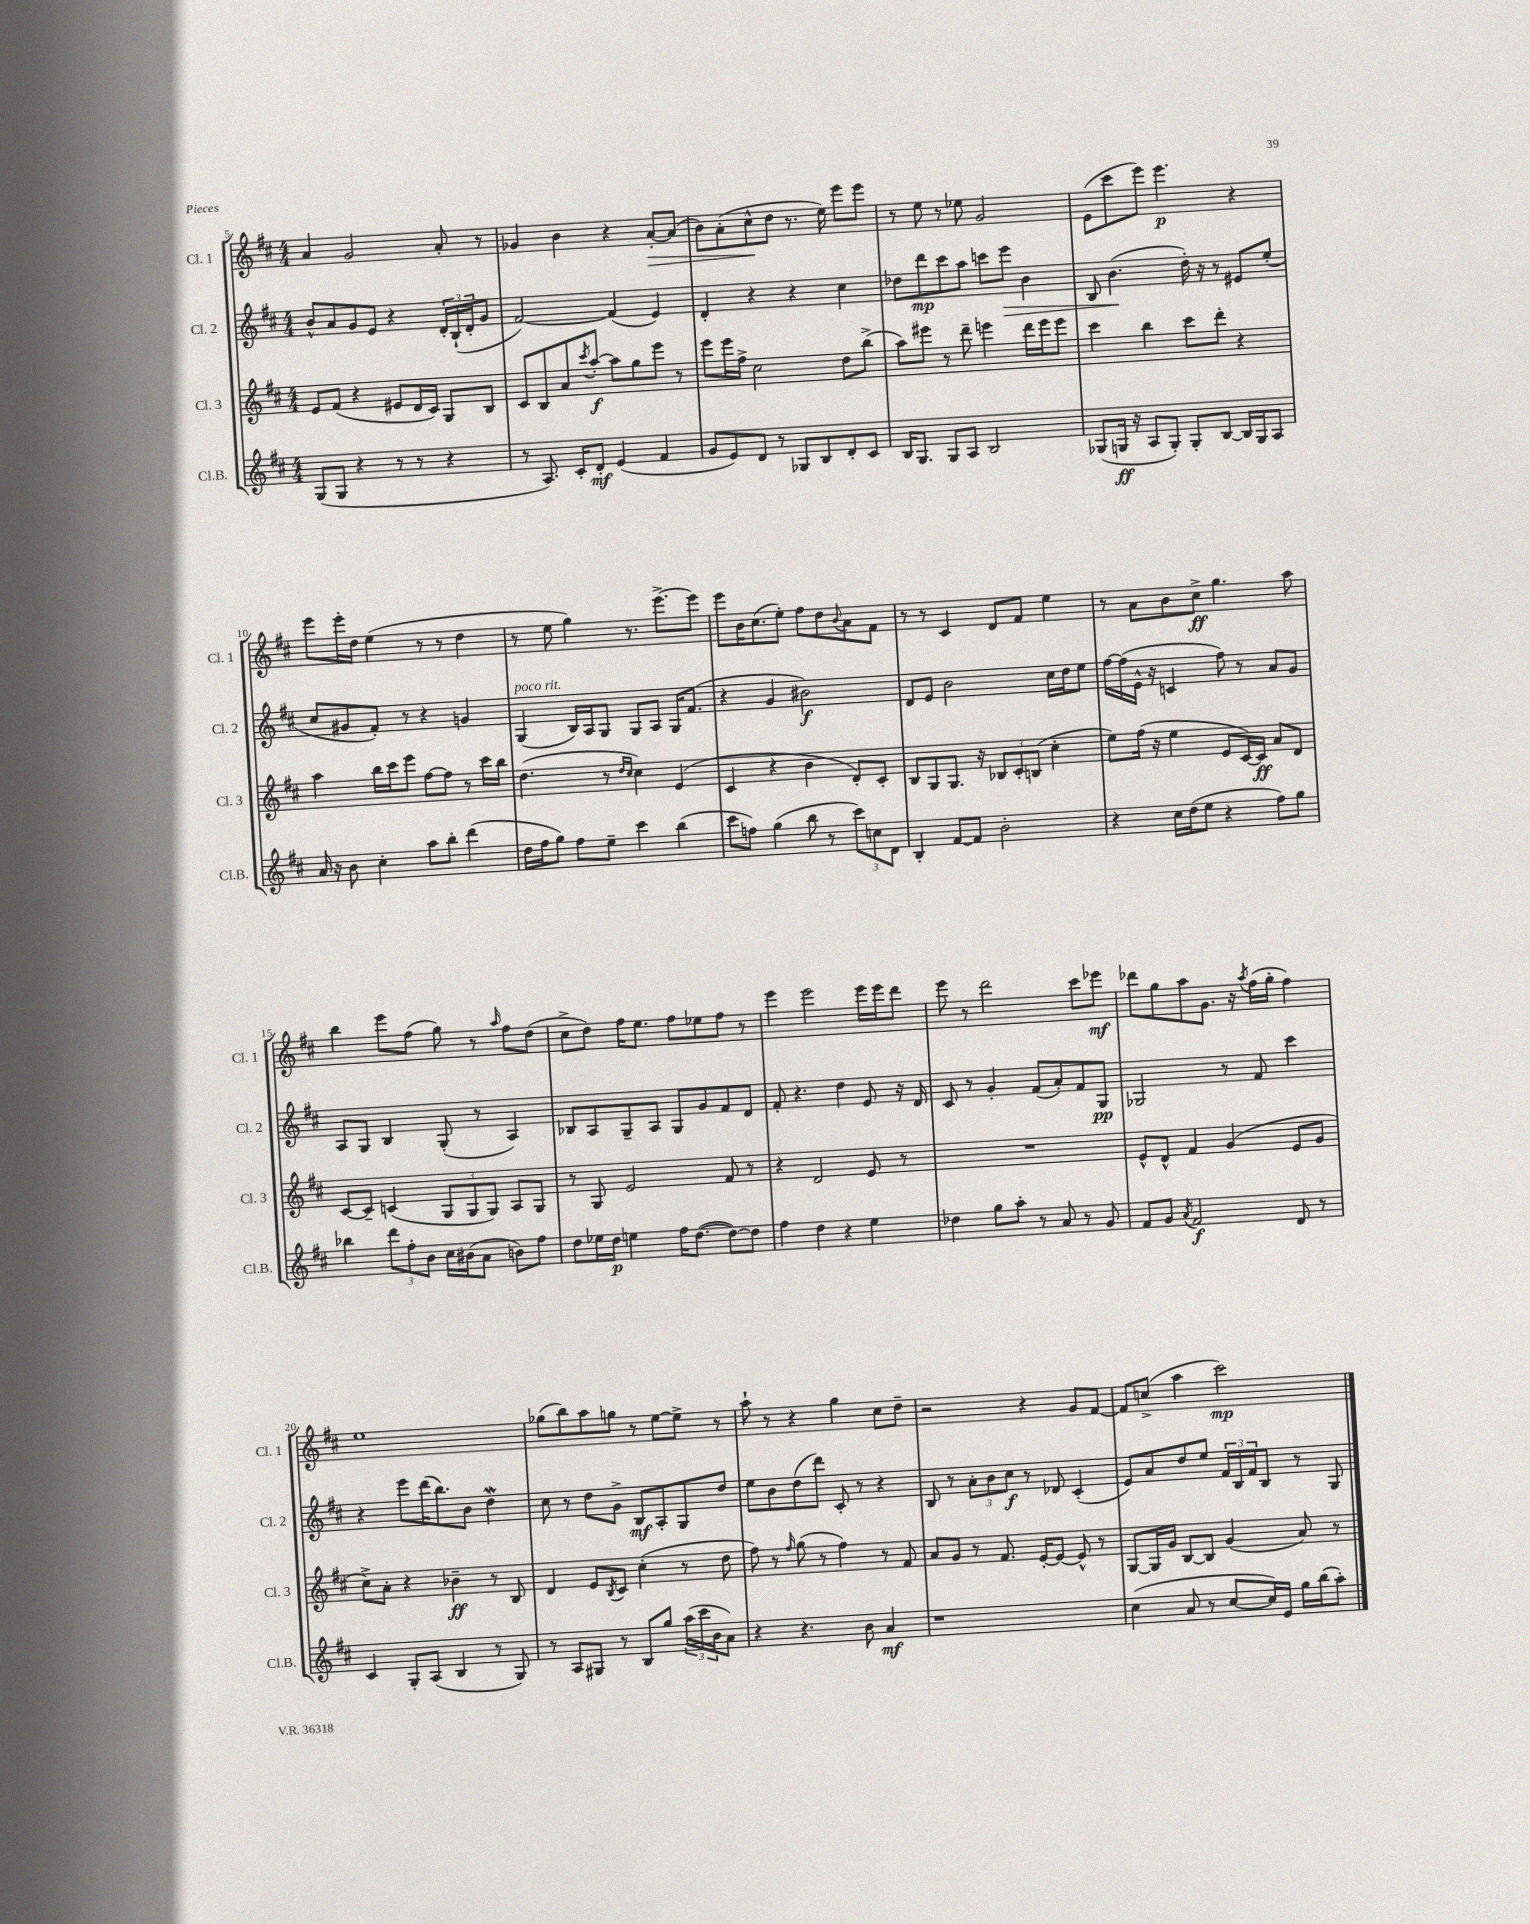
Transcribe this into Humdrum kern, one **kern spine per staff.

**kern	**kern	**kern	**kern
*staff4	*staff3	*staff2	*staff1
*clefG2	*clefG2	*clefG2	*clefG2
*k[f#c#]	*k[f#c#]	*k[f#c#]	*k[f#c#]
*M4/4	*M4/4	*M4/4	*M4/4
(8G	8e	8b^^	4a
8G	(8f#	8a	.
4r	4r	8g	2g
.	.	8e	.
8r	8e#	4r	.
8r	16d	.	.
.	16c#)	.	.
4r	8G	24d'	8a'
.	.	(24B`	.
.	.	24d'	.
.	8B	8g	8r
=	=	=	=
8r	8c#	[2f#)	4g-
8.A)	8B	.	.
.	8a	.	4b
16c#'	.	.	.
.	8qccc#	.	.
8d'	[8aa'	.	.
(4e	8aa]	(4f#]	4r
.	8gg	.	.
4f#	8eee	4e)	[8a'
.	8r	.	(8a]
=	=	=	=
8g	8eee	4d'	8b)
8e)	16eee	.	(8a'
.	16ff#^	.	.
8d	2cc#	4r	8cc#^^
8r	.	.	8dd
8G-	.	4r	8.r
8B	.	.	.
.	.	.	16ee)
8d'	8dd	4cc#	8eee
8c#	(8bb^	.	8eee
=	=	=	=
16B	8aa)	8dd-	8r
8.G	.	.	.
.	8eee#	8ddd	8ee
8G	8r	8ccc#	8r
8A	8ddd~	8aa	8ee-
2B	4eee	8ccc	2g
.	.	8eee	.
.	16ddd	4b	.
.	16eee	.	.
.	8eee	.	.
=	=	=	=
(8G-	4ccc#	8B	(8e
16G	.	(4.b	8ccc#
16r	.	.	.
8A	4bb	.	8eee)
8G')	.	.	4.eee
8G'	8ccc#	16dd')	.
.	.	16r	.
[8B	8ddd'	8r	.
16B]	4r	8e#	4r
16G	.	.	.
8A	.	(8ee'	.
=	=	=	=
16a	4aa	8cc#	8eee
16r	.	.	.
8b	.	8g#	16eee'
.	.	.	16dd
4cc#'	16bb	8f#')	(4ee
.	16ccc#	.	.
.	8eee	8r	.
8aa	[8ff#	4r	8r
8bb'	8ff#]	.	8r
(4ddd	8r	4g	4dd
.	16ccc#	.	.
.	16bb	.	.
=	=	=	=
16dd	(4.dd	(4G	8r
16ff#	.	.	.
8gg)	.	.	8ee
8ff#	.	16B)	4gg)
.	.	16A	.
8ee~	8r	8G	.
.	16qqdd	.	.
.	16qqcc#	.	.
4ccc#	4cc#)	8G	8.r
.	.	8A	.
.	.	.	[8.eee^
(4bb	(4e	16G	.
.	.	(8.f#	.
.	.	.	8eee]
=	=	=	=
8ccc#	4c#	4r	8eee
8ff)	.	.	16b
.	.	.	(8.cc#
(4gg	4r	4g	.
.	.	.	8ee')
8bb	4b	2b#)	8ff#
8r	.	.	8dd
.	.	.	8qqb
12ccc#)	8d')	.	8a
12cc	.	.	.
.	8c#'	.	8f#
12d	.	.	.
=	=	=	=
4B'	8B	8d	8r
.	8G	8e	8r
[8f#	8.G	2b	4c#
8f#]	.	.	.
.	16r	.	.
2b'	12B-	.	8d
.	12c#'	.	.
.	.	.	8f#
.	(12B	.	.
.	4cc#'	16cc#	4ee
.	.	16dd	.
.	.	8ee	.
=	=	=	=
4r	8ee)	[16ff#	8r
.	.	(16ff#]	.
.	(16ff#	16e^^	8a
.	16r	16r	.
16cc#	4ee	4c	8b
(16dd	.	.	.
8ee	.	.	8cc#^
4r	8e	8ff#)	4.gg
.	[16c#)	8r	.
.	16c#]	.	.
8ff#)	8a	8a	.
8gg	8d	8g	8aa
=	=	=	=
4bb-	[8c#	8A	4bb
.	8c#~]	8G	.
12ddd	(4c	4B	8eee
12ff#'	.	.	.
.	.	.	(8ff#
12b	.	.	.
16cc#	12G	(8G'	8gg)
(16b#	.	.	.
.	12G	.	.
8a	.	8r	8r
.	12G)	.	.
.	.	.	16qqaa
8b)	8A	4A)	8ff#
8ff#	8G	.	(8dd
=	=	=	=
8dd	8r	8B-	8cc#^
16ee-	8G	8A	8dd)
16dd	.	.	.
4ee	2e	8G~	16ff#
.	.	.	8.ee
.	.	8A	.
16ff#	.	8G	8ff#
([8.dd	.	.	.
.	.	8g	8ee-
8dd_)	8f#	8f#	8ff#
8dd]	8r	8d	8r
=	=	=	=
4ff#	4r	8f#'	4eee
.	.	4.r	.
4dd	2d	.	2eee
4r	.	4dd	.
4ee	8e	8e	16eee
.	.	.	16eee
.	8r	16r	8ddd
.	.	16d	.
=	=	=	=
4dd-	1r	8c#	8eee
.	.	8r	8r
8gg	.	4g'	2ddd
8aa'	.	.	.
8r	.	(8f#	.
8a	.	8a')	.
8r	.	8f#	8ccc#
8g	.	8G	8eee-
=	=	=	=
8f#	8e^^	2G-	8ddd-
8g	8d^^	.	8gg
8qa	.	.	.
2f#	4f#	.	8aa
.	.	.	8.g
.	(4g	8r	.
.	.	.	16r
.	.	.	8qaa
.	.	8f#	(16ff#
.	.	.	16gg'
8d	8e	4ccc#	4ff#)
8r	8g	.	.
=	=	=	=
4c#	8cc#^)	4r	1ee
.	8a'	.	.
8G'	4r	8eee	.
(8A	.	(16ddd	.
.	.	8.bb)	.
4B	4b-~	.	.
.	.	8b	.
8r	8r	4dd	.
8G)	8B	.	.
=	=	=	=
8r	4d	8cc#	(8gg-
8A	.	8r	8bb)
8G#	8e	8dd	8aa
.	8qB	.	.
8r	8c#	8g^	8gg
8B	(4cc#'	8B	8r
8gg	.	8A'	[8ee
(24aa	8r	8G	8ee^]
24ccc#	.	.	.
24b	.	.	.
8a)	8dd	8dd	8r
=	=	=	=
4r	8ff#)	8ee	8aa`
.	8r	8b	8r
.	16qqff#	.	.
4.r	(8gg	(8dd	4r
.	8r	8ddd)	.
.	4ff#)	8c#'	4gg
8b	.	8r	.
4a	8r	4r	8cc#
.	8f#	.	8dd~
=	=	=	=
1r	8a	8B	2r
.	8g	8r	.
.	8r	12a'	.
.	.	12b	.
.	8.f#	.	.
.	.	12cc#	.
.	.	8r	4r
.	[16e'	.	.
.	8e_	8d-	.
.	8e^^]	(4c#'	8g
.	8r	.	[8f#
=	=	=	=
(4cc#	[8G	8e)	8f#]
.	16G]	8a	(8cc^
.	16g	.	.
8a	[8B	8dd	4aa
8r	8B]	8ee	.
[8cc#	(4g	24f#	2ccc#)
.	.	24B	.
.	.	24f#	.
16cc#])	.	8B	.
16e	.	.	.
16gg	8a)	8r	.
(16bb	.	.	.
8aa')	8r	8G	.
==	==	==	==
*-	*-	*-	*-
